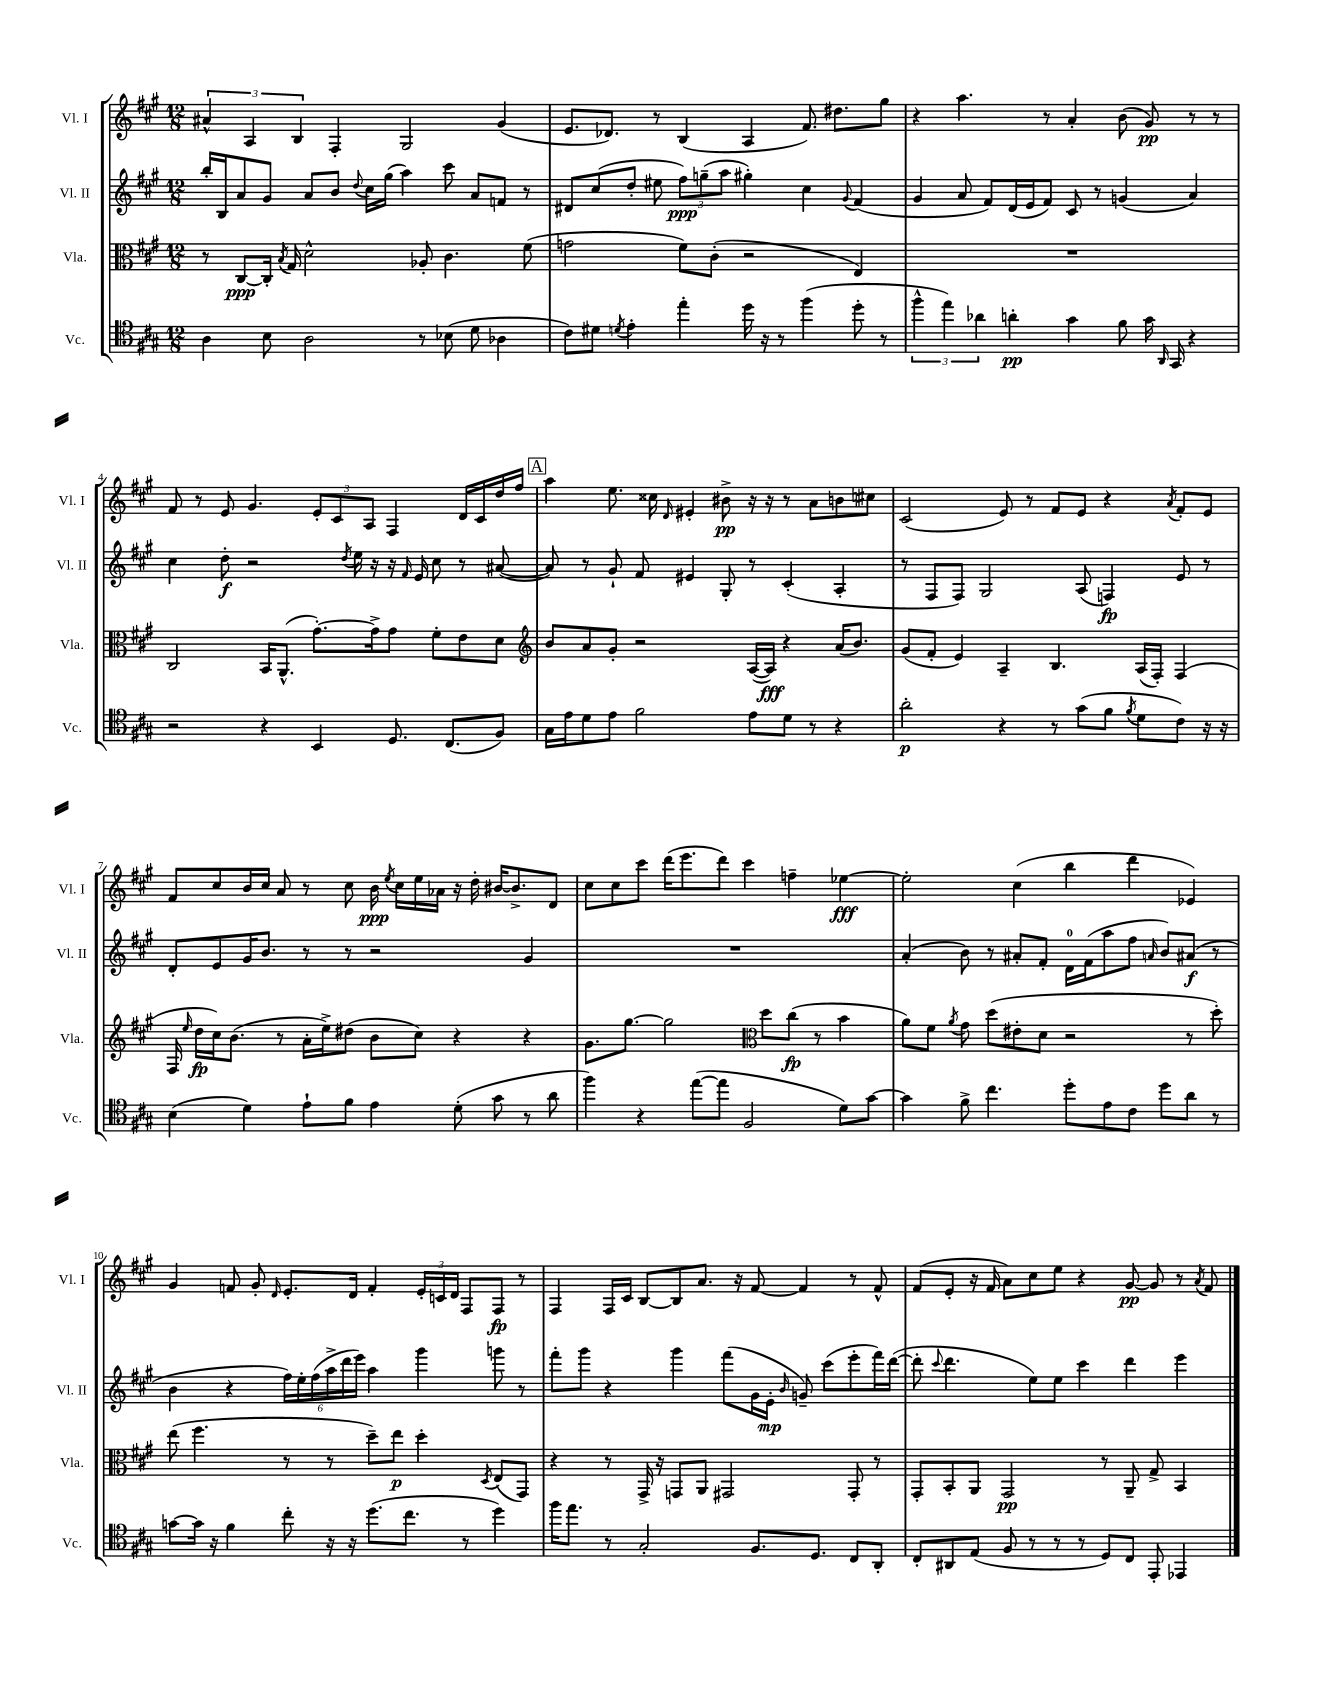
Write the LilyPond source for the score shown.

<<
\new StaffGroup <<
\new Staff = "s0" \with { instrumentName = "Vl. I" shortInstrumentName = "Vl. I" } {
    \clef treble \key a \major \numericTimeSignature \time 12/8
    \autoBeamOff \tuplet 3/2 { ais'4-^ a4 b4 } fis4-. gis2 gis'4( |
    e'8.[ des'8.]) r8 b4( a4 fis'8.) dis''8.[ gis''8] |
    r4 a''4. r8 a'4-. b'8( gis'8\pp) r8 r8 |
    fis'8 r8 e'8 gis'4. \tuplet 3/2 { e'8[-. cis'8 a8] } fis4 d'16[ cis'16 d''16 fis''16] |
    \mark \markup { \box "A" } a''4 e''8. cisis''16 \grace { d'16 } eis'4-. bis'8->\pp r16 r16 r8 a'8[ b'8 cis''8] |
    cis'2( e'8) r8 fis'8[ e'8] r4 \acciaccatura { a'8 } fis'8[-. e'8] |
    fis'8[ cis''8 b'16 cis''16] a'8 r8 cis''8 b'16\ppp \acciaccatura { e''8 } cis''16[ e''16 aes'16] r16 d''16-. bis'16[~ bis'8.-> d'8] |
    cis''8[ cis''8 cis'''8] d'''16[( e'''8. d'''8]) cis'''4 f''4-- ees''4~\fff |
    ees''2-. cis''4( b''4 d'''4 ees'4) |
    gis'4 f'8 gis'8-. \grace { d'16 } e'8.[-. d'16] f'4-. \tuplet 3/2 { e'16[-. c'16 d'16] } fis8[ fis8]\fp r8 |
    fis4 fis16[ cis'16] b8[~ b8 a'8.] r16 fis'8~ fis'4 r8 fis'8-^ |
    fis'8[( e'8]-. r16 fis'16 a'8[) cis''8 e''8] r4 gis'8~\pp gis'8 r8 \acciaccatura { a'8 } fis'8 \bar "|." |
}
\new Staff = "s1" \with { instrumentName = "Vl. II" shortInstrumentName = "Vl. II" } {
    \clef treble \key a \major \numericTimeSignature \time 12/8
    \autoBeamOff b''16[-. b16 a'8 gis'8] a'8[ b'8] \appoggiatura { d''8 } cis''16[ gis''16]( a''4) cis'''8 a'8[ f'8] r8 |
    dis'8[ cis''8( d''8]-. eis''8 \tuplet 3/2 { fis''8[\ppp) g''8--( a''8] } gis''4-.) cis''4 \appoggiatura { gis'8 } fis'4( |
    gis'4 a'8 fis'8[) d'16( e'16 fis'8]) cis'8 r8 g'4( a'4) |
    cis''4 d''8-.\f r2 \acciaccatura { d''8 } e''16 r16 r16 \grace { fis'16 } e'16 cis''8 r8 ais'8~( |
    \mark \markup { \box "A" } ais'8) r8 gis'8-! fis'8 eis'4 gis8-. r8 cis'4-.( a4-. |
    r8 fis8[ fis8]) gis2 a8( f4\fp) e'8 r8 |
    d'8[-. e'8 gis'16 b'8.] r8 r8 r2 gis'4 |
    R1. |
    a'4-.( b'8) r8 ais'8[-. fis'8]-. d'16[-0 fis'16( a''8 fis''8] \grace { a'16 } b'8[) ais'8]\f( r8 |
    b'4 r4 \tuplet 6/4 { fis''16[) e''16-. fis''16( a''16-> d'''16 e'''16]) } a''4 gis'''4 g'''8 r8 |
    fis'''8[-. gis'''8] r4 gis'''4 fis'''8[( gis'16 e'16]-.\mp \grace { b'16 } g'8--) cis'''8[( e'''8-. fis'''16) d'''16]~( |
    d'''8-. \appoggiatura { cis'''8 } d'''4. e''8[) e''8] cis'''4 d'''4 e'''4 \bar "|." |
}
\new Staff = "s2" \with { instrumentName = "Vla." shortInstrumentName = "Vla." } {
    \clef alto \key a \major \numericTimeSignature \time 12/8
    \autoBeamOff r8 cis8[~\ppp cis16]-. \acciaccatura { b8 } gis16 d'2-^ aes8-. cis'4. fis'8( |
    g'2 fis'8[) cis'8]-.( r2 e4) |
    R1. |
    cis2 b,16[ a,8.]-^( gis'8.[~-.) gis'16-> gis'8] fis'8[-. e'8 d'8] |
    \mark \markup { \box "A" } \clef treble b'8[ a'8 gis'8]-. r2 a16[~( a16]\fff) r4 a'16[( b'8.]) |
    gis'8[( fis'8]-. e'4) a4-- b4. a16[( fis16]-.) fis4( |
    fis16 \grace { e''16 } d''16[\fp cis''16) b'8.]( r8 a'16[-. e''16->) dis''8]( b'8[ cis''8]) r4 r4 |
    gis'8.[ gis''8.]~ gis''2 \clef alto d''8[ cis''8]\fp( r8 b'4 |
    a'8[) fis'8] \acciaccatura { a'8 } gis'8 d''8[( eis'8-. d'8] r2 r8 d''8-.) |
    e''8( fis''4. r8 r8 d''8[--) e''8]\p d''4-. \acciaccatura { d8 } e8[( gis,8]) |
    r4 r8 gis,16-> r16 g,8[ a,8] gis,2 gis,8-. r8 |
    gis,8[-. b,8-. a,8] gis,2\pp r8 a,8-- gis8-> b,4 \bar "|." |
}
\new Staff = "s3" \with { instrumentName = "Vc." shortInstrumentName = "Vc." } {
    \clef tenor \key a \major \numericTimeSignature \time 12/8
    \autoBeamOff a4 b8 a2 r8 bes8( d'8 aes4 |
    cis'8[) dis'8] \acciaccatura { d'8 } e'4-. e''4-. d''16 r16 r8 fis''4( d''8-. r8 |
    \tuplet 3/2 { fis''4-^ e''4) aes'4 } a'4-.\pp gis'4 fis'8 gis'16 \grace { a,16 } gis,16 r4 |
    r2 r4 b,4 d8. cis8.[( fis8]) |
    \mark \markup { \box "A" } gis16[ e'16 d'8 e'8] fis'2 e'8[ d'8] r8 r4 |
    a'2-.\p r4 r8 gis'8[( fis'8] \acciaccatura { fis'8 } d'8[ cis'8]) r16 r16 |
    b4( d'4) e'8[-! fis'8] e'4 d'8-.( gis'8 r8 a'8 |
    fis''4) r4 e''8[~( e''8] fis2 d'8[) gis'8]~ |
    gis'4 fis'8-> cis''4. d''8[-. e'8 cis'8] d''8[ a'8] r8 |
    g'8[~ g'16] r16 fis'4 cis''8-. r16 r16 d''8.[( cis''8.] r8 d''4) |
    fis''16[ e''8.] r8 gis2-. fis8.[ d8.] cis8[ a,8]-. |
    cis8[-. ais,8 e8]( fis8 r8 r8 r8 d8[) cis8] e,8-. ees,4 \bar "|." |
}
>>
>>
